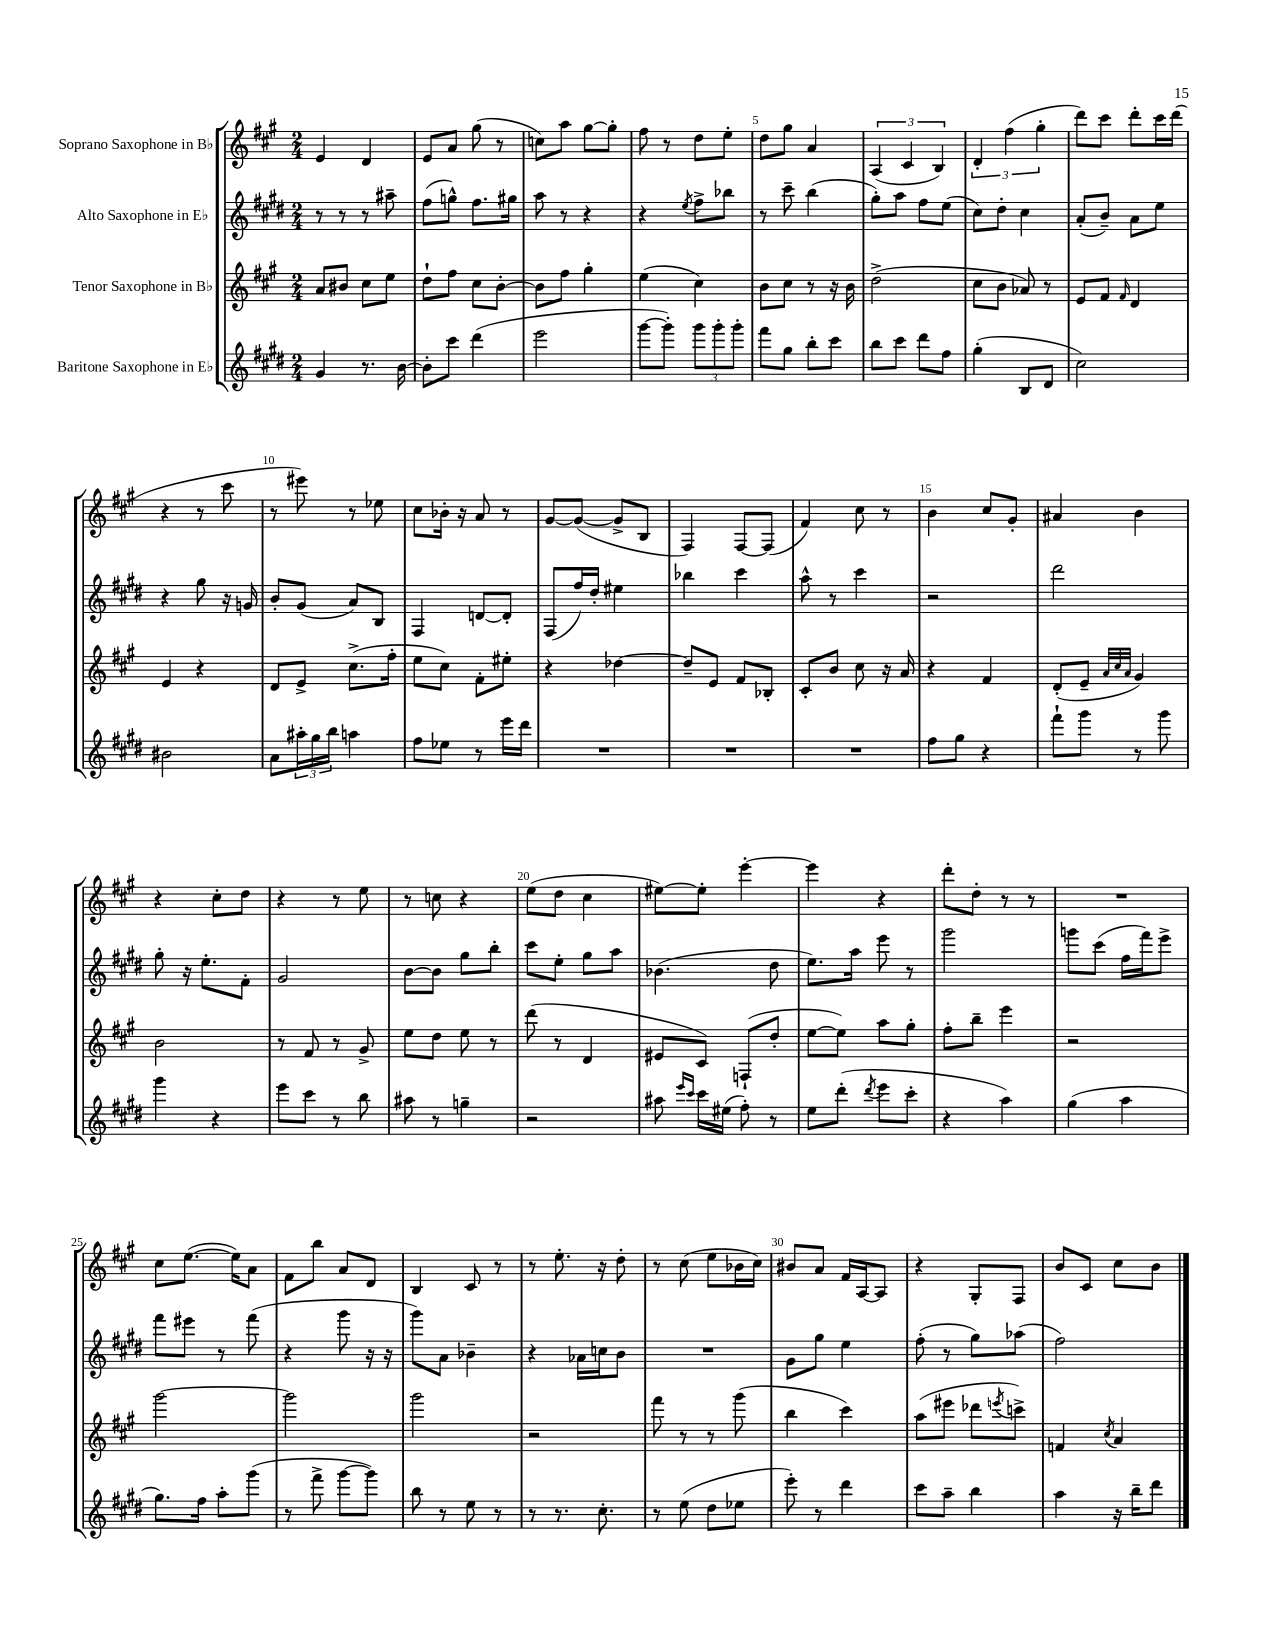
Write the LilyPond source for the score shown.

<<
\new StaffGroup <<
\new Staff = "s0" \with { instrumentName = "Soprano Saxophone in Bb" } {
    \clef treble \key a \major \numericTimeSignature \time 2/4
    e'4 d'4 |
    e'8 a'8 gis''8( r8 |
    c''8) a''8 gis''8~ gis''8-. |
    fis''8 r8 d''8 e''8-. |
    d''8 gis''8 a'4 |
    \tuplet 3/2 { a4( cis'4 b4) } |
    \tuplet 3/2 { d'4-. fis''4( gis''4-. } |
    d'''8) cis'''8 d'''8-. cis'''16 d'''16( |
    r4 r8 cis'''8 |
    r8 eis'''8) r8 ees''8 |
    cis''8 bes'16-. r16 a'8 r8 |
    gis'8~ gis'8~( gis'8-> b8 |
    fis4) fis8~ fis8( |
    fis'4) cis''8 r8 |
    b'4 cis''8 gis'8-. |
    ais'4 b'4 |
    r4 cis''8-. d''8 |
    r4 r8 e''8 |
    r8 c''8 r4 |
    e''8( d''8 cis''4 |
    eis''8~) eis''8-. e'''4~-. |
    e'''4 r4 |
    d'''8-. d''8-. r8 r8 |
    R2 |
    cis''8 e''8.~( e''16) a'8 |
    fis'8 b''8 a'8 d'8 |
    b4 cis'8 r8 |
    r8 e''8.-. r16 d''8-. |
    r8 cis''8( e''8 bes'16 cis''16) |
    bis'8 a'8 fis'16 a16~ a8 |
    r4 gis8-. fis8 |
    b'8 cis'8 cis''8 b'8 \bar "|." |
}
\new Staff = "s1" \with { instrumentName = "Alto Saxophone in Eb" } {
    \clef treble \key e \major \numericTimeSignature \time 2/4
    r8 r8 r8 ais''8-- |
    fis''8( g''8-^) fis''8. gis''16 |
    a''8 r8 r4 |
    r4 \acciaccatura { e''8 } fis''8-> bes''8 |
    r8 cis'''8-- b''4( |
    gis''8-.) a''8 fis''8 e''8( |
    cis''8) dis''8-. cis''4 |
    a'8-.( b'8--) a'8 e''8 |
    r4 gis''8 r16 g'16 |
    b'8-. gis'8( a'8) b8 |
    fis4 d'8~ d'8-. |
    fis8( fis''16) dis''16-. eis''4 |
    bes''4 cis'''4 |
    a''8-^ r8 cis'''4 |
    r2 |
    dis'''2 |
    gis''8-. r16 e''8.-. fis'8-. |
    gis'2 |
    b'8~ b'8 gis''8 b''8-. |
    cis'''8 e''8-. gis''8 a''8 |
    bes'4.( dis''8 |
    e''8.) a''16 e'''8 r8 |
    gis'''2 |
    g'''8 cis'''8( fis''16 fis'''16) e'''8-> |
    fis'''8 eis'''8 r8 fis'''8( |
    r4 gis'''8 r16 r16 |
    gis'''8) a'8 bes'4-- |
    r4 aes'16 c''16 b'8 |
    R2 |
    gis'8 gis''8 e''4 |
    fis''8-.( r8 gis''8) aes''8( |
    fis''2) \bar "|." |
}
\new Staff = "s2" \with { instrumentName = "Tenor Saxophone in Bb" } {
    \clef treble \key a \major \numericTimeSignature \time 2/4
    a'8 bis'8 cis''8 e''8 |
    d''8-! fis''8 cis''8 b'8~-. |
    b'8 fis''8 gis''4-. |
    e''4( cis''4) |
    b'8 cis''8 r8 r16 b'16 |
    d''2->( |
    cis''8 b'8 aes'8) r8 |
    e'8 fis'8 \grace { fis'16 } d'4 |
    e'4 r4 |
    d'8 e'8-> cis''8.->( fis''16-. |
    e''8 cis''8) fis'8-. eis''8-. |
    r4 des''4~ |
    des''8-- e'8 fis'8 bes8-. |
    cis'8-. b'8 cis''8 r16 a'16 |
    r4 fis'4 |
    d'8-.( e'8-- \grace { a'32 cis''32 a'32 } gis'4) |
    b'2 |
    r8 fis'8 r8 gis'8-> |
    e''8 d''8 e''8 r8 |
    d'''8( r8 d'4 |
    eis'8 cis'8) f8-!( d''8-. |
    e''8~ e''8) a''8 gis''8-. |
    fis''8-. b''8-- e'''4 |
    r2 |
    gis'''2~ |
    gis'''2 |
    gis'''2 |
    r2 |
    fis'''8 r8 r8 gis'''8( |
    b''4 cis'''4) |
    a''8( eis'''8 des'''8 \acciaccatura { e'''8 } c'''8->) |
    f'4 \acciaccatura { cis''8 } a'4 \bar "|." |
}
\new Staff = "s3" \with { instrumentName = "Baritone Saxophone in Eb" } {
    \clef treble \key e \major \numericTimeSignature \time 2/4
    gis'4 r8. b'16~ |
    b'8-. cis'''8 dis'''4( |
    e'''2 |
    gis'''8~ gis'''8-.) \tuplet 3/2 { gis'''8 gis'''8-. gis'''8-. } |
    fis'''8 gis''8 b''8-. cis'''8 |
    b''8 cis'''8 dis'''8 fis''8 |
    gis''4-.( b8 dis'8 |
    cis''2) |
    bis'2 |
    a'8 \tuplet 3/2 { ais''16-. gis''16 b''16 } a''4 |
    fis''8 ees''8 r8 e'''16 dis'''16 |
    R2 |
    R2 |
    R2 |
    fis''8 gis''8 r4 |
    fis'''8-! gis'''8 r8 gis'''8 |
    gis'''4 r4 |
    e'''8 cis'''8 r8 b''8 |
    ais''8 r8 g''4-- |
    r2 |
    ais''8 \grace { e'''16 cis'''16 } cis'''16 eis''16( fis''8-.) r8 |
    e''8 dis'''8-.( \acciaccatura { dis'''8 } e'''8 cis'''8-. |
    r4 a''4) |
    gis''4( a''4 |
    gis''8.) fis''16 a''8-. gis'''8( |
    r8 fis'''8-> gis'''8~ gis'''8) |
    b''8 r8 e''8 r8 |
    r8 r8. cis''8.-. |
    r8 e''8( dis''8 ees''8 |
    e'''8-.) r8 dis'''4 |
    cis'''8 a''8-- b''4 |
    a''4 r16 b''16-- dis'''8 \bar "|." |
}
>>
>>
\layout { \context { \Score \override BarNumber.break-visibility = ##(#f #t #t) barNumberVisibility = #(every-nth-bar-number-visible 5) } }
